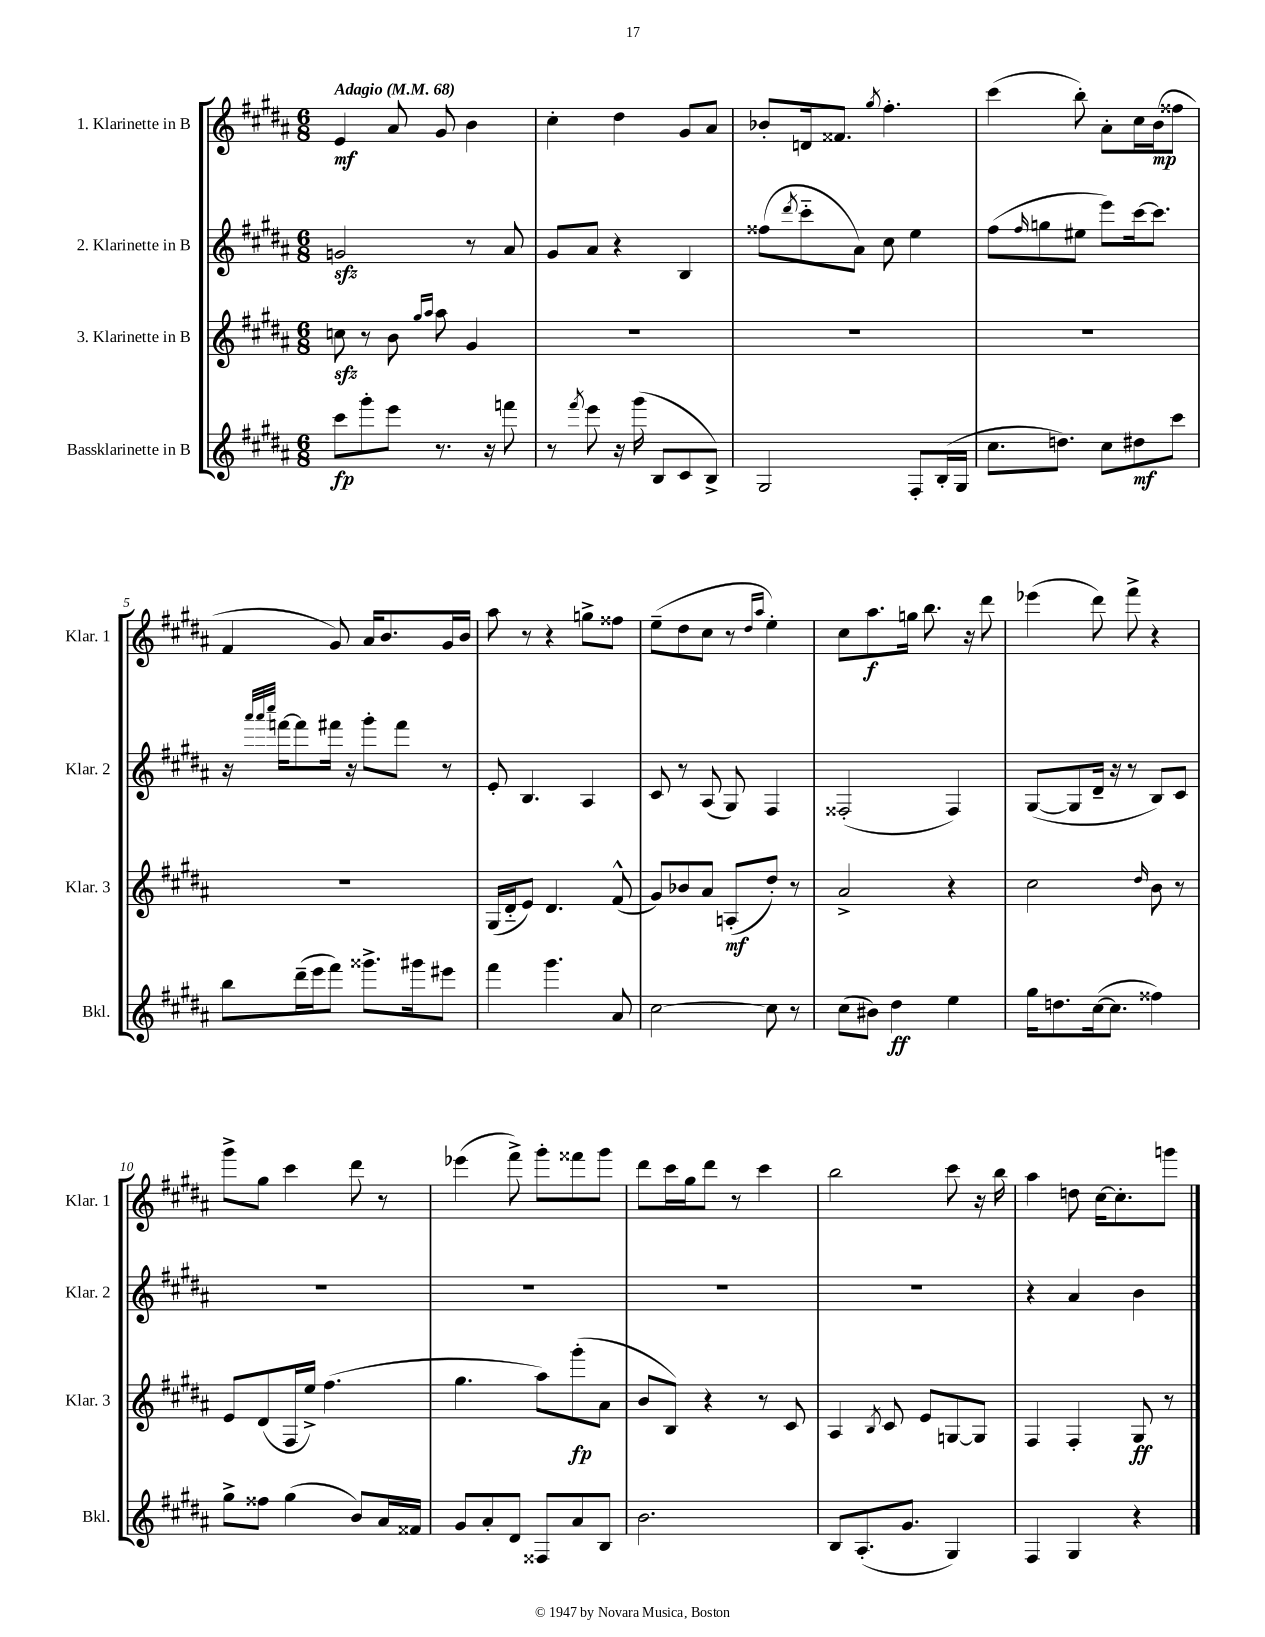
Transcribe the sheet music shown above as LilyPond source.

<<
\new StaffGroup <<
\new Staff = "s0" \with { instrumentName = "1. Klarinette in B" shortInstrumentName = "Klar. 1" } {
    \clef treble \key b \major \numericTimeSignature \time 6/8 \tempo "Adagio" 4 = 68
    e'4\mf ais'8 gis'8 b'4 |
    cis''4-. dis''4 gis'8 ais'8 |
    bes'8-. d'16 fisis'8. \acciaccatura { gis''8 } fis''4.-. |
    cis'''4( b''8-.) ais'8-. cis''16 b'16\mp( fisis''8 |
    fis'4 gis'8) ais'16 b'8. gis'16 b'16 |
    ais''8 r8 r4 g''8-> fisis''8 |
    e''8--( dis''8 cis''8 r8 \grace { dis''16 ais''16 } e''4-.) |
    cis''8 ais''8.\f g''16 b''8. r16 dis'''8 |
    ees'''4( dis'''8) fis'''8-> r4 |
    gis'''8-> gis''8 cis'''4 dis'''8 r8 |
    ees'''4( fis'''8->) gis'''8-. fisis'''8 gis'''8 |
    dis'''8 cis'''16 gis''16 dis'''8 r8 cis'''4 |
    b''2 cis'''8 r16 b''16 |
    ais''4 d''8 cis''16~ cis''8.-. g'''8 \bar "|." |
}
\new Staff = "s1" \with { instrumentName = "2. Klarinette in B" shortInstrumentName = "Klar. 2" } {
    \clef treble \key b \major \numericTimeSignature \time 6/8
    g'2\sfz r8 ais'8 |
    gis'8 ais'8 r4 b4 |
    fisis''8( \acciaccatura { dis'''8 } cis'''8-_ ais'8) cis''8 e''4 |
    fis''8( \grace { fis''16 } g''8 eis''8 e'''8) cis'''16~ cis'''8. |
    r16 \grace { ais'''32 ais'''32 cis''''32 } f'''16~ f'''8 fis'''16 r16 gis'''8-. fis'''8 r8 |
    e'8-. b4. ais4 |
    cis'8 r8 ais8( gis8) fis4 |
    fisis2-.( fisis4) |
    gis8~( gis8 dis'16-- r16 r8 b8) cis'8 |
    R2. |
    R2. |
    R2. |
    R2. |
    r4 ais'4 b'4 \bar "|." |
}
\new Staff = "s2" \with { instrumentName = "3. Klarinette in B" shortInstrumentName = "Klar. 3" } {
    \clef treble \key b \major \numericTimeSignature \time 6/8
    c''8\sfz r8 b'8 \grace { gis''16 ais''16 } ais''8 gis'4 |
    R2. |
    R2. |
    R2. |
    R2. |
    gis16( dis'16-_ e'8) dis'4. fis'8-^( |
    gis'8) bes'8 ais'8 a8-.\mf( dis''8-.) r8 |
    ais'2-> r4 |
    cis''2 \grace { dis''16 } b'8 r8 |
    e'8 dis'8( fis16 e''16->) fis''4.( |
    gis''4. ais''8) gis'''8-.\fp( ais'8 |
    b'8 b8) r4 r8 cis'8 |
    ais4 \acciaccatura { b8 } cis'8 e'8 g8~ g8 |
    fis4 fis4-. gis8\ff r8 \bar "|." |
}
\new Staff = "s3" \with { instrumentName = "Bassklarinette in B" shortInstrumentName = "Bkl." } {
    \clef treble \key b \major \numericTimeSignature \time 6/8
    cis'''8\fp gis'''8-. e'''8 r8. r16 f'''8 |
    r8 \acciaccatura { fis'''8 } e'''8 r16 gis'''16( b8 cis'8 b8->) |
    gis2 fis8-. b16-.( gis16 |
    cis''8. d''8.) cis''8 dis''8\mf cis'''8 |
    b''8 dis'''16--( e'''16 fis'''8) gisis'''8.-> gis'''16 eis'''8 |
    fis'''4 gis'''4. ais'8 |
    cis''2~ cis''8 r8 |
    cis''8( bis'8) dis''4\ff e''4 |
    gis''16 d''8. cis''16~( cis''8. fisis''4) |
    gis''8-> fisis''8 gis''4( b'8) ais'16 fisis'16 |
    gis'8 ais'8-. dis'8 fisis8 ais'8 b8 |
    b'2. |
    b8 ais8.-.( gis'8. gis4) |
    fis4 gis4 r4 \bar "|." |
}
>>
>>
